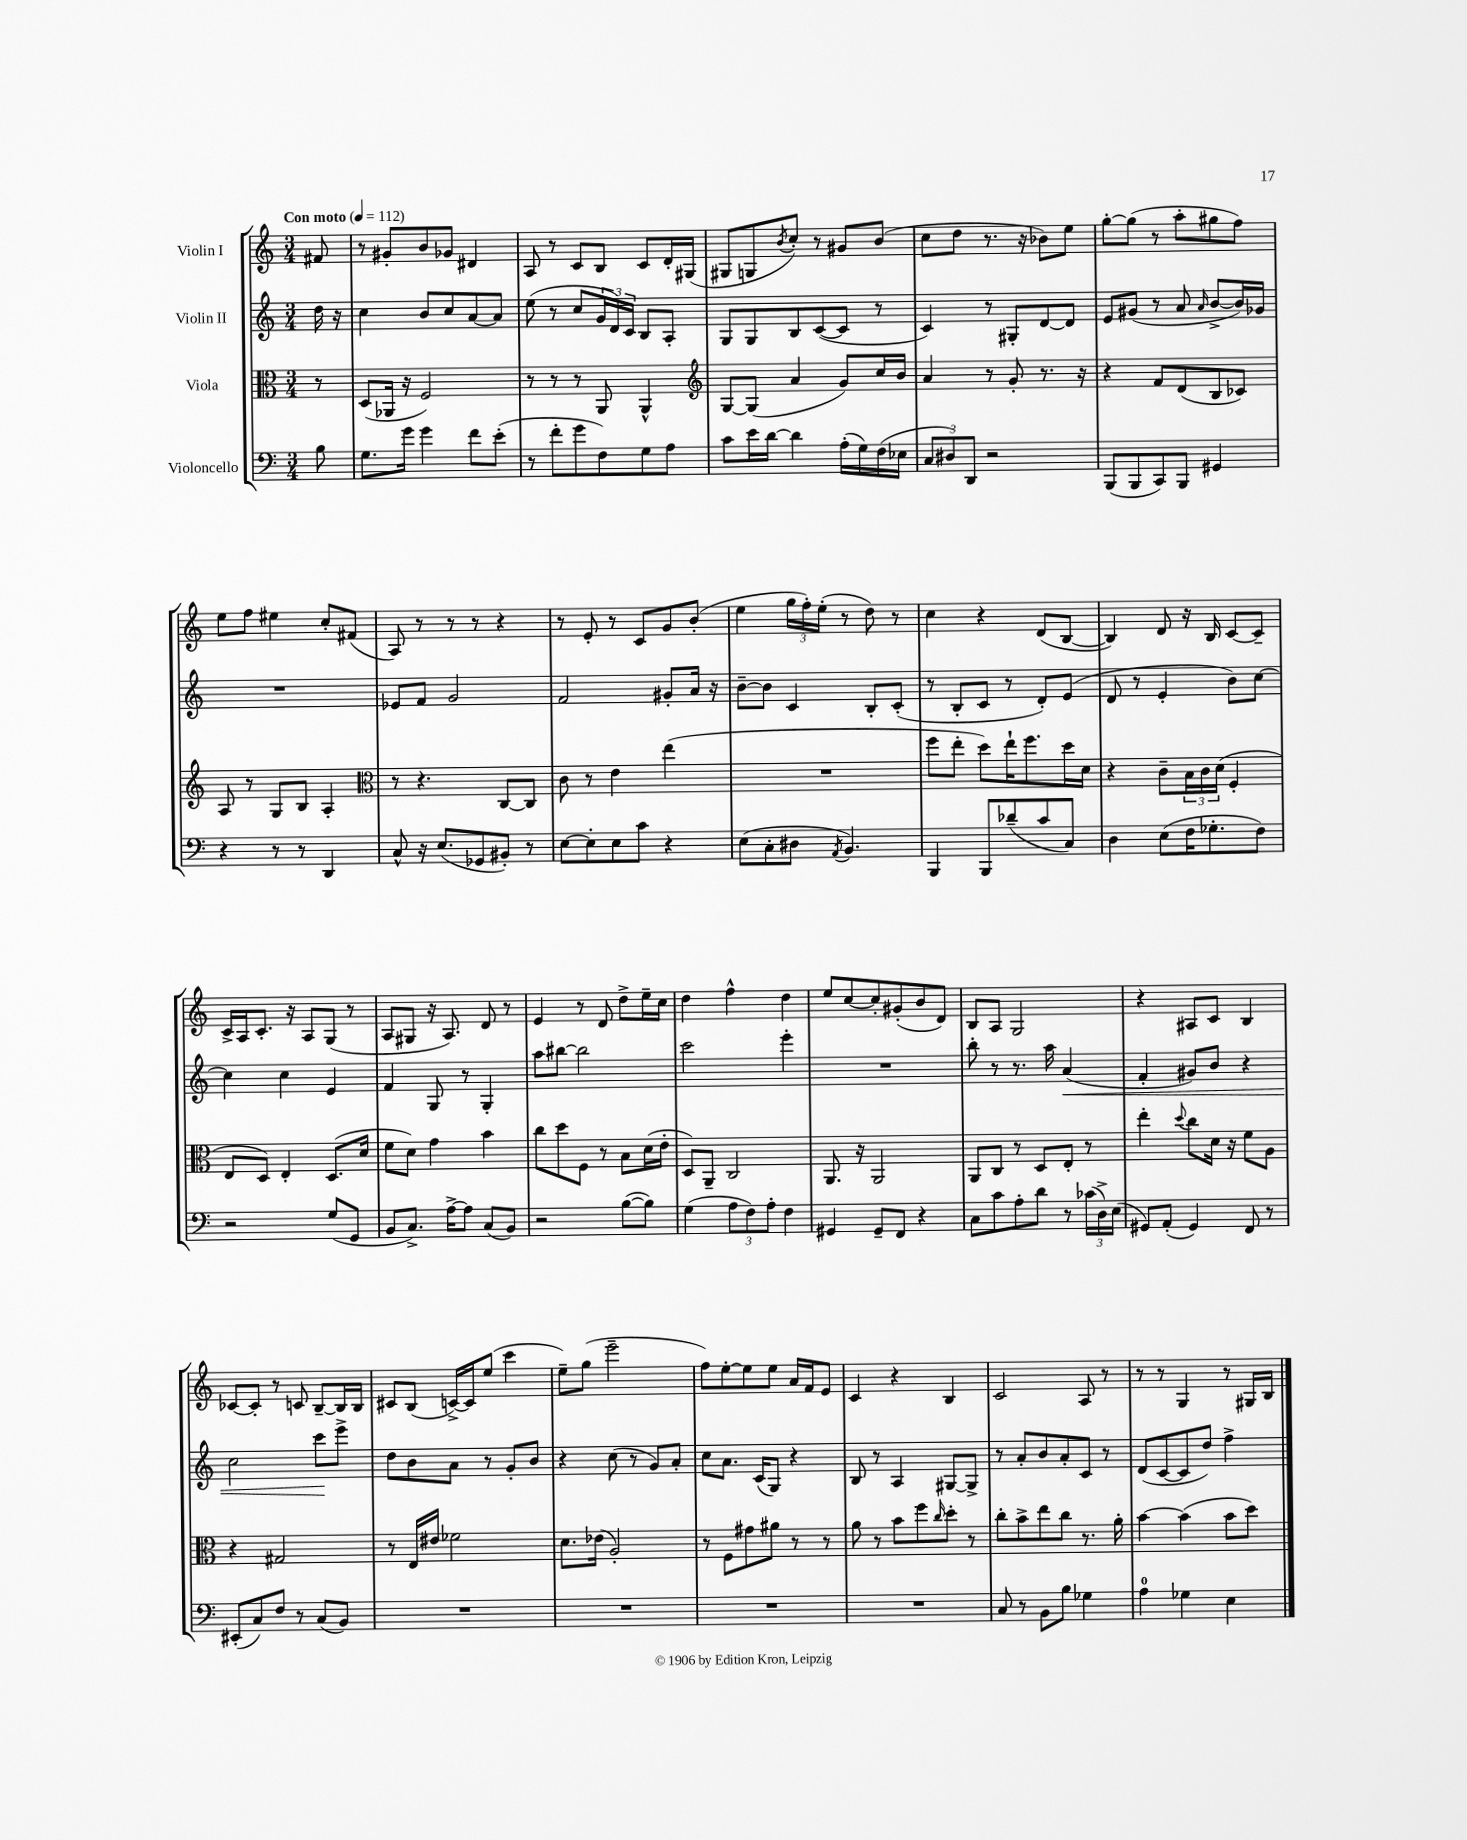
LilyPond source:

<<
\new StaffGroup <<
\new Staff = "s0" \with { instrumentName = "Violin I" } {
    \clef treble \key c \major \numericTimeSignature \time 3/4 \partial 8 \tempo "Con moto" 4 = 112
    fis'8 |
    r8 gis'8-. b'8 ges'8 dis'4 |
    a8 r8 c'8 b8 c'8 d'16-. gis16( |
    gis8 g8 \acciaccatura { b'8 } c''8-.) r8 gis'8 b'8( |
    c''8 d''8 r8. r16 bes'8) e''8 |
    g''8~-. g''8( r8 a''8-. gis''8 f''8) |
    e''8 f''8 eis''4 c''8-. fis'8( |
    a8) r8 r8 r8 r4 |
    r8 e'8-. r8 c'8 g'8 b'8-.( |
    e''4 \tuplet 3/2 { g''16 f''16-.) e''16-.( } r8 d''8) r8 |
    c''4 r4 d'8( b8~ |
    b4) d'8 r16 b16 c'8~ c'8-- |
    c'16-> a16 c'8.-. r16 a8 g8( r8 |
    a8 gis8 r16 a8.) d'8 r8 |
    e'4 r8 d'8 d''8-> e''16-- c''16 |
    d''4 f''4-^ d''4 |
    e''8 c''8~ c''8-. gis'8-.( b'8 d'8) |
    b8 a8 g2 |
    r4 ais8 c'8 b4 |
    ces'8~ ces'8-. r8 c'8 b8~-- b16 b16 |
    cis'8 b8( c'16~->) c'16 e''8( c'''4 |
    e''8--) g''8( e'''2-- |
    f''8) e''8~-. e''8 e''8 a'16 f'16 e'8 |
    c'4 r4 b4 |
    c'2 a8 r8 |
    r8 r8 g4 r8 gis16 b16 \bar "|." |
}
\new Staff = "s1" \with { instrumentName = "Violin II" } {
    \clef treble \key c \major \numericTimeSignature \time 3/4 \partial 8
    d''16 r16 |
    c''4 b'8 c''8 a'8~ a'8 |
    e''8( r8 c''8 \tuplet 3/2 { g'16 d'16) c'16 } b8 a8-. |
    g8 g8 b8 c'8~( c'8 r8 |
    c'4) r8 gis8-. d'8~ d'8 |
    e'8 gis'8( r8 a'8 \grace { a'16 } b'8~-> b'16) ges'16 |
    R2. |
    ees'8 f'8 g'2 |
    f'2 gis'8-. a'16 r16 |
    b'8~-- b'8 c'4 b8-. c'8-.( |
    r8 b8-. c'8 r8 d'8-.) e'8( |
    d'8 r8 e'4-. b'8) c''8~ |
    c''4 c''4 e'4 |
    f'4 g8 r8 g4-. |
    a''8 bis''8~ bis''2 |
    c'''2 e'''4-. |
    R2. |
    b''8-. r8 r8. a''16 a'4\<( |
    f'4-. gis'8) b'8 r4 |
    c''2 c'''8\! e'''8-> |
    d''8 b'8 a'8 r8 g'8-. b'8 |
    r4 c''8( r8 g'8) a'8-. |
    c''8 a'8. c'16( g8) r4 |
    b8 r8 a4 gis8~ gis8-> |
    r8 a'8-. b'8 a'8-. c'8 r8 |
    d'8( c'8~ c'8 d''8) f''4-> \bar "|." |
}
\new Staff = "s2" \with { instrumentName = "Viola" } {
    \clef alto \key c \major \numericTimeSignature \time 3/4 \partial 8
    r8 |
    d8( aes,16 r16 f2) |
    r8 r8 r8 a,8 a,4-^ |
    \clef treble g8~ g8( a'4 g'8) c''16 b'16 |
    a'4 r8 g'8-. r8. r16 |
    r4 f'8 d'8( b8 ces'8) |
    a8 r8 g8 b8 a4-. |
    \clef alto r8 r4. c8~ c8 |
    c'8 r8 e'4 e''4( |
    R2. |
    f''8 e''8-. d''8) e''16-! f''8. d''16 d'16 |
    r4 c'8-- \tuplet 3/2 { b16 c'16 d'16( } f4-. |
    e8 d8) e4-. d8.( d'16 |
    f'8 d'8) g'4 b'4 |
    c''8 d''8 f8 r8 b8 d'16( e'16-. |
    d8) a,8-- c2 |
    a,8. r16 a,2 |
    a,8 c8 r8 d8 e8-. r8 |
    e''4-. \appoggiatura { d''8 } c''8 d'16 r16 f'8 a8 |
    r4 gis2 |
    r8 e16 eis'16 fes'2 |
    d'8. ees'16( a2-.) |
    r8 f8 gis'8 ais'8 r8 r8 |
    a'8 r8 b'8 f''8 \grace { c''16 } d''8-. r8 |
    c''8-. b'8-> e''8 c''8 r8. a'16-. |
    b'4~ b'4( b'8 d''8) \bar "|." |
}
\new Staff = "s3" \with { instrumentName = "Violoncello" } {
    \clef bass \key c \major \numericTimeSignature \time 3/4 \partial 8
    b8 |
    g8. g'16 g'4 f'8 e'8-.( |
    r8 f'8-. g'8 f8) g8 a8 |
    c'8 e'16 d'16~ d'4 a16-.( g16) f16( ees16 |
    \tuplet 3/2 { c8 dis8) d,8 } r2 |
    b,,8( b,,8 c,8) b,,8 gis,4 |
    r4 r8 r8 d,4 |
    c8-^ r16 e8.( ges,8 bis,8-.) r8 |
    e8~ e8-. e8 c'8 r4 |
    e8( c8-. dis8 \acciaccatura { a,8 } b,4.) |
    b,,4 b,,8 des'8--( c'8 c8) |
    d4 e8( f16 ges8.-. f8) |
    r2 g8( g,8 |
    b,8 c8.->) a16~-> a8 c8( b,8) |
    r2 b8~( b8) |
    g4( \tuplet 3/2 { a8 f8) a8-. } f4 |
    gis,4 gis,8-- f,8 r4 |
    c8 c'8 a8-. d'8 r8 \tuplet 3/2 { ces'16( d16->) e16( } |
    gis,8) a,8-.( gis,4) f,8 r8 |
    eis,8-.( c8) f8 r8 c8( b,8) |
    R2. |
    R2. |
    R2. |
    R2. |
    c8 r8 b,8 b8 ges4 |
    a4-0 ges4 e4 \bar "|." |
}
>>
>>
\layout { \context { \Score \remove "Bar_number_engraver" } }
